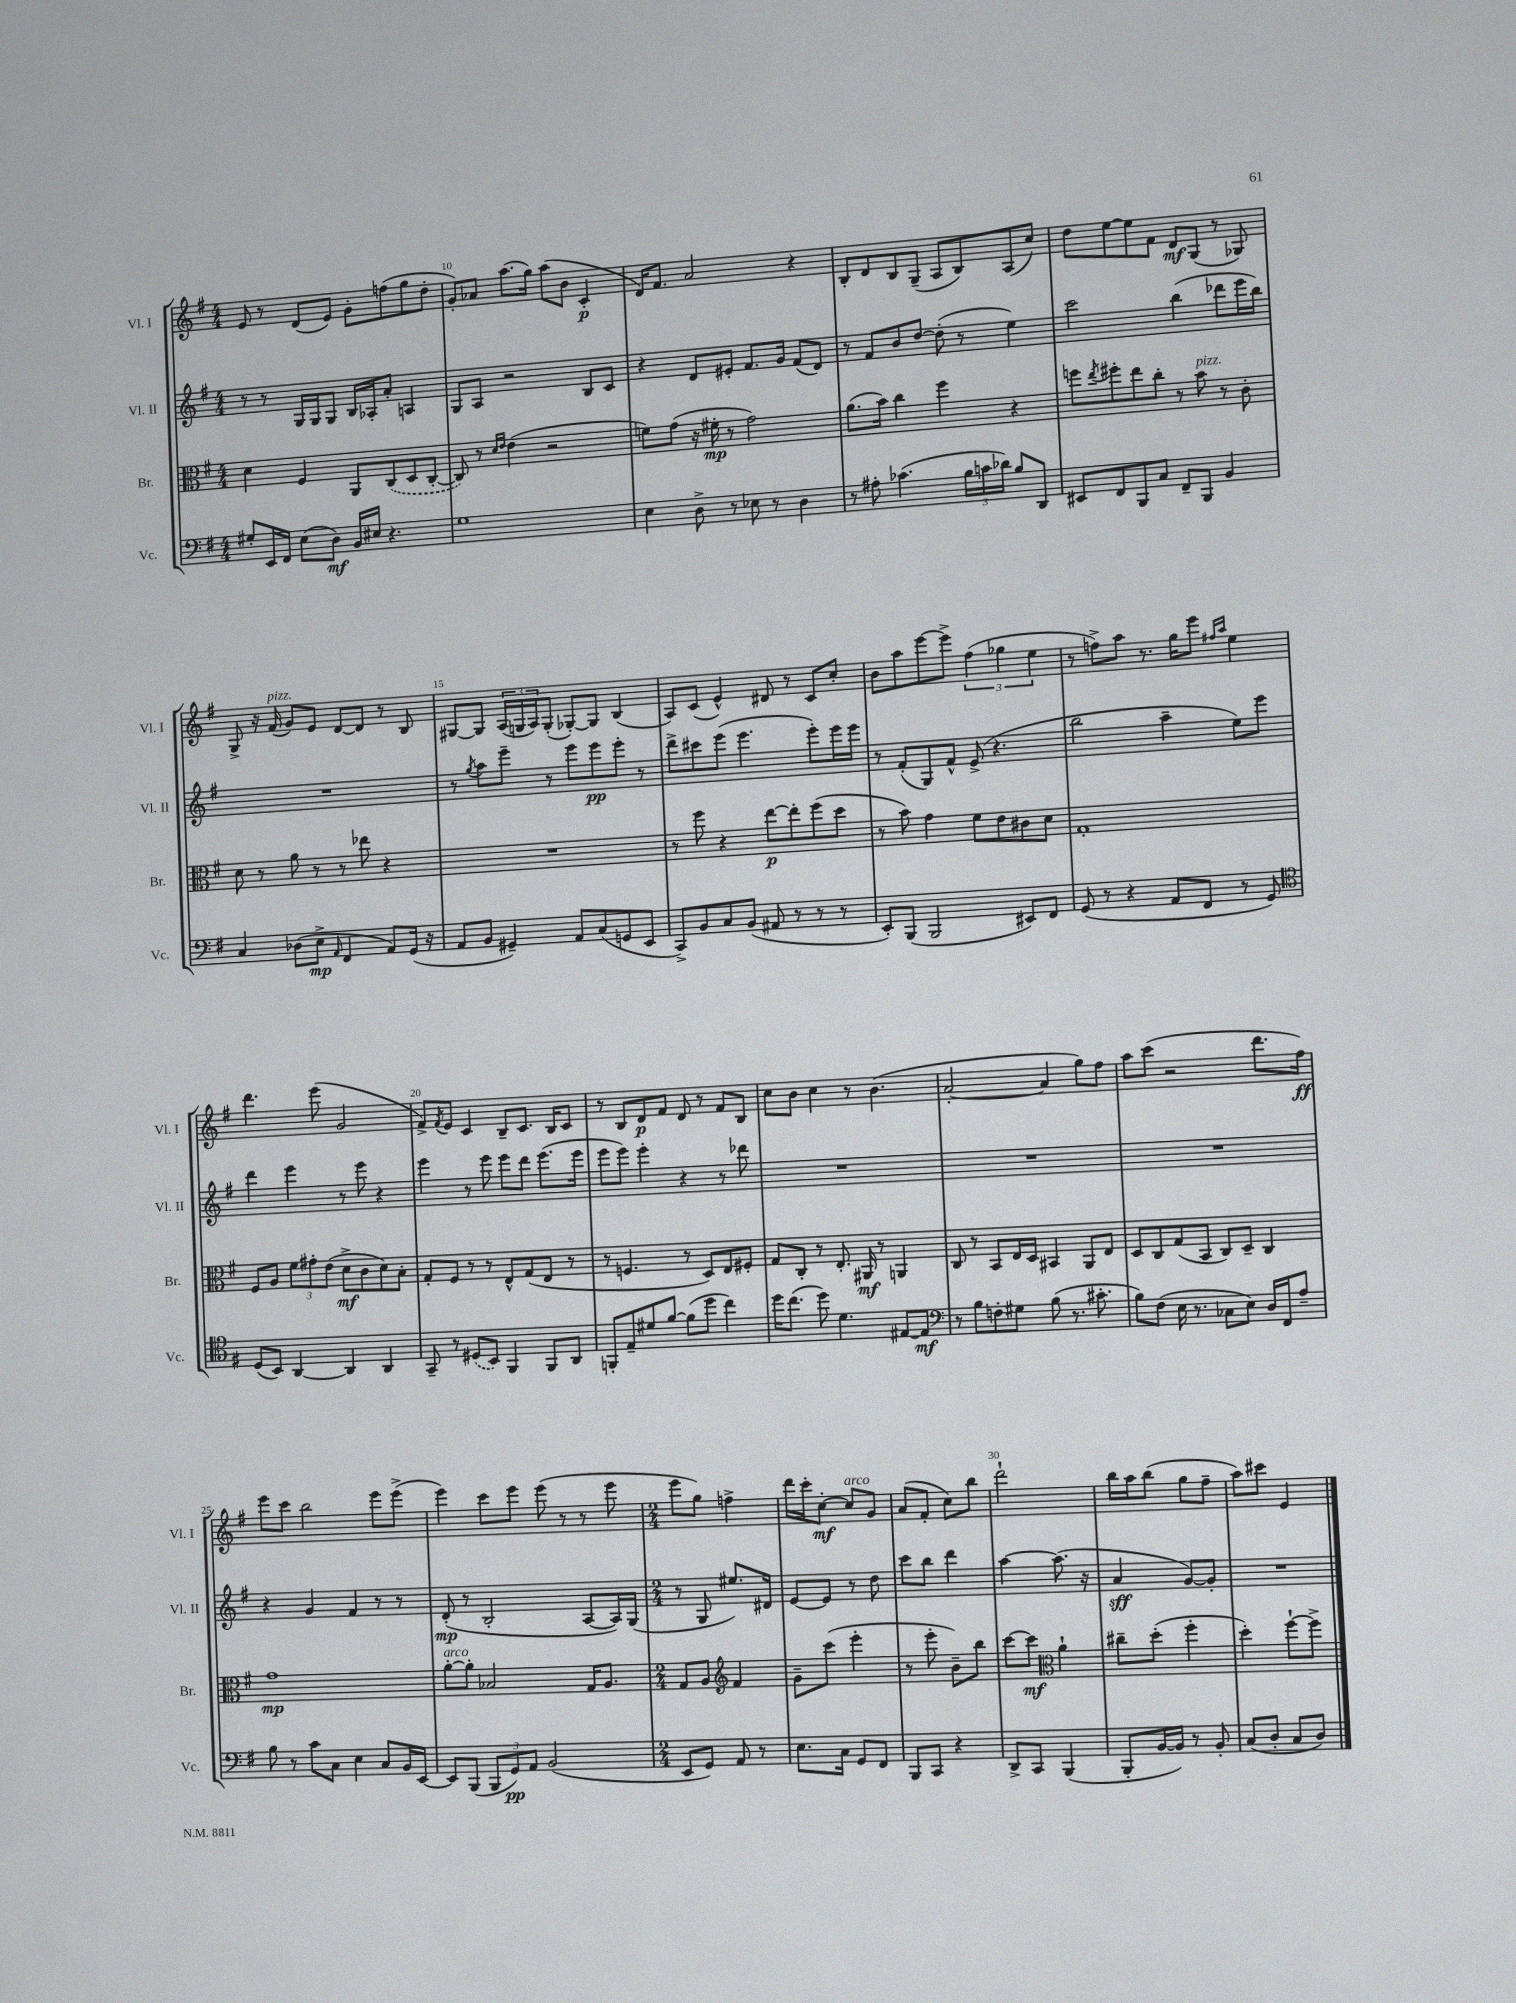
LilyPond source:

<<
\new StaffGroup <<
\new Staff = "s0" \with { instrumentName = "Vl. I" shortInstrumentName = "Vl. I" } {
    \clef treble \key g \major \numericTimeSignature \time 4/4
    e'8 r8 d'8( e'8) g'8-. f''8( g''8 d''8-. |
    g'8-.) aes'8 a''8.( g''16) a''8( b'8 c'4-.\p |
    d'16) fis'8. a'2 r4 |
    b8-. d'8 b8 g8--( a8 b8) a8( c''8) |
    d''8 e''8~ e''8 fis'8 d'8\mf g8( r8 ges8) |
    g8-> r16 fis'16^\markup { \italic "pizz." }( g'8) e'8 d'8~ d'8 r8 b8 |
    gis8~ gis8 \tuplet 3/2 { a16( g16 a16) } g8-.( ges8~-.) ges8 b4( |
    a8) c'8( e'4-^) dis'8 r8 c'8 c''8-. |
    b'8 a''8 e'''8~ e'''8-> \tuplet 3/2 { fis''4( ges''4 e''4 } |
    r8 f''8->) a''8 r8. g''16 e'''8 \grace { fis''16 a''16 } e''4 |
    d'''4. e'''8( g'2 |
    fis'8->) \acciaccatura { fis'8 } e'8 c'4 b8-- c'8. b16 c'8 |
    r8 b8 d'8\p fis'8 d'8 r8 fis'8 b8 |
    c''8 b'8 c''4 r8 b'4.( |
    a'2~-. a'4 g''8) fis''8 |
    a''8 c'''8( r2 d'''8. fis''16\ff) |
    e'''8 c'''8 b''2 e'''8 e'''8->( |
    e'''4) c'''8 e'''8 e'''8( r8 r8 e'''8 |
    \numericTimeSignature \time 2/4 e'''8 g''8) f''4-> |
    d'''16 c'''16-. c''8~-.\mf c''8^\markup { \italic "arco" } g'8 |
    a'8( fis'8-. c''8) b''8 |
    d'''2-! |
    b''16 a''16 b''8( g''8 fis''8-- |
    a''8) cis'''8 e'4 \bar "|." |
}
\new Staff = "s1" \with { instrumentName = "Vl. II" shortInstrumentName = "Vl. II" } {
    \clef treble \key g \major \numericTimeSignature \time 4/4
    r8 r8 g16 g16 g8 b16 aes16-. a'8-. a4 |
    g8 a8 r2 b8 c'8 |
    r4 d'8 eis'8-. fis'8. g'16 fis'8( d'8) |
    r8 fis'8 b'8 d''8~ d''8-.( r8 e''4) |
    c'''2 b''4( des'''8 e'''16 b''16) |
    R1 |
    r8 \acciaccatura { g''8 } a''8 e'''8-- r8 e'''8 e'''8\pp e'''8-. r8 |
    d'''8-> cis'''8 e'''8( e'''4. e'''8-.) e'''16 e'''16 |
    r8 fis'8-.( g8) fis'8-^ e'8->( r4. |
    b''2 a''4-- e''8) e'''8 |
    d'''4 e'''4 r8 e'''8 r4 |
    e'''4 r8 e'''8 e'''8 d'''8 e'''8.( e'''16 |
    e'''8 e'''8) e'''4-. r4 r8 des'''8 |
    R1 |
    R1 |
    R1 |
    r4 g'4 fis'4 r8 r8 |
    d'8-.\mp( r8 b2-. a8~ a16) g16( |
    \numericTimeSignature \time 2/4 r8 g8 eis''8.) dis'16 |
    e'8~ e'8 r8 d''8 |
    c'''8 b''8 d'''4 |
    a''4~ a''8.( r16 |
    a'4\sff g'8~) g'8-. |
    R2 \bar "|." |
}
\new Staff = "s2" \with { instrumentName = "Br." shortInstrumentName = "Br." } {
    \clef alto \key g \major \numericTimeSignature \time 4/4
    d'4 fis4 a,8 \once \slurDashed c8( d8 c8~-. |
    c8) r8 \grace { d'16 e'16 } e'4( r2 |
    f'8) g'8( r16 fis'16-.\mp r8 g'2) |
    a'8.( b'16) c''4 fis''4 r4 |
    f''8 \acciaccatura { e''8 } fis''8-. e''8 c''8-. r8 b'8^\markup { \italic "pizz." } r8 c'8-. |
    d'8 r8 a'8 r8 r8 ees''8 r4 |
    R1 |
    r8 fis''8 r4 e''8~\p e''8-. fis''8( d''8 |
    r8 b'8) g'4 fis'8 e'8 cis'8 d'8 |
    g1-. |
    fis8 a8 \tuplet 3/2 { fis'8 gis'8-. e'8( } d'8->\mf c'8 d'8) b8-. |
    g8-. fis8 r8 r8 e8-^ g8( e8 r8 |
    r8 f4. r8 d8) e8 fis8-. |
    g8 c8-. r8 e8.-. ais,16\mf r8 a,4 |
    c8 r8 b,8 e16 d16 bis,4 a,8 e8 |
    d8 c8 g8( b,8 c8) d8-- c4 |
    g'1\mp |
    a'8~-.^\markup { \italic "arco" } a'8-. bes2 g16 a8. |
    \numericTimeSignature \time 2/4 g8 a8 \clef treble fis'4 |
    g'8-- c'''8( e'''4-. |
    r8 e'''8-. b'8--) b''8 |
    c'''8~ c'''8\mf \clef alto a'4-! |
    cis''8-- d''8-.( fis''4-. |
    d''4-.) fis''8~-! fis''8-> \bar "|." |
}
\new Staff = "s3" \with { instrumentName = "Vc." shortInstrumentName = "Vc." } {
    \clef bass \key g \major \numericTimeSignature \time 4/4
    gis8-. e,16 fis,16 e8( d8\mf) b,16 eis16 r4. |
    g1 |
    e4 d8-> r8 ees8 r8 d4 |
    r8 ais8-. ces'4.( \tuplet 3/2 { b16 c'16 des'16) } b8 d,8 |
    eis,8 fis,8 b,,8 c8 fis,8-- b,,8 b,4 |
    c4 des8( e8->\mp \grace { a,16 } fis,4 a,8) g,16( r16 |
    a,8 b,8 gis,4--) a,8 c8( g,8 e,8 |
    c,8->) b,8 c8 b,8( ais,8 r8 r8 r8 |
    e,8-.) b,,8( b,,2 eis,8) fis,8 |
    g,8( r8 r4 a,8 fis,8 r8 g,8) |
    \clef tenor d8( b,8) a,4~ a,4 a,4 |
    g,8-- r8 \once \slurDashed dis8( b,8) fis,4 fis,8 a,8 |
    f,8-. e8-- dis'8 fis'8~ fis'8( d''8 c''4) |
    d''16 c''8.( d''8) d'4. eis8~ eis8\mf |
    \clef bass r8 b8 f8-. gis8 b8( r8. cis'8.-. |
    b8) fis8( e16 r8. ces8 e8) d16 fis,16 a8-- |
    b8 r8 c'8 c8 e4 c8 b,16 e,16~ |
    e,8 b,,8( \tuplet 3/2 { b,,8 g,8\pp) a,8 } b,2( |
    \numericTimeSignature \time 2/4 e,8 g,8) a,8 r8 |
    e8. c16 g,8 fis,8 |
    b,,8 c,8 r4 |
    d,8-> c,8 b,,4( |
    b,,8-. b,16~ b,16) r8 b,8-. |
    c8( d8-. c8 d8) \bar "|." |
}
>>
>>
\layout { \context { \Score currentBarNumber = #9 \override BarNumber.break-visibility = ##(#f #t #t) barNumberVisibility = #(every-nth-bar-number-visible 5) } }
